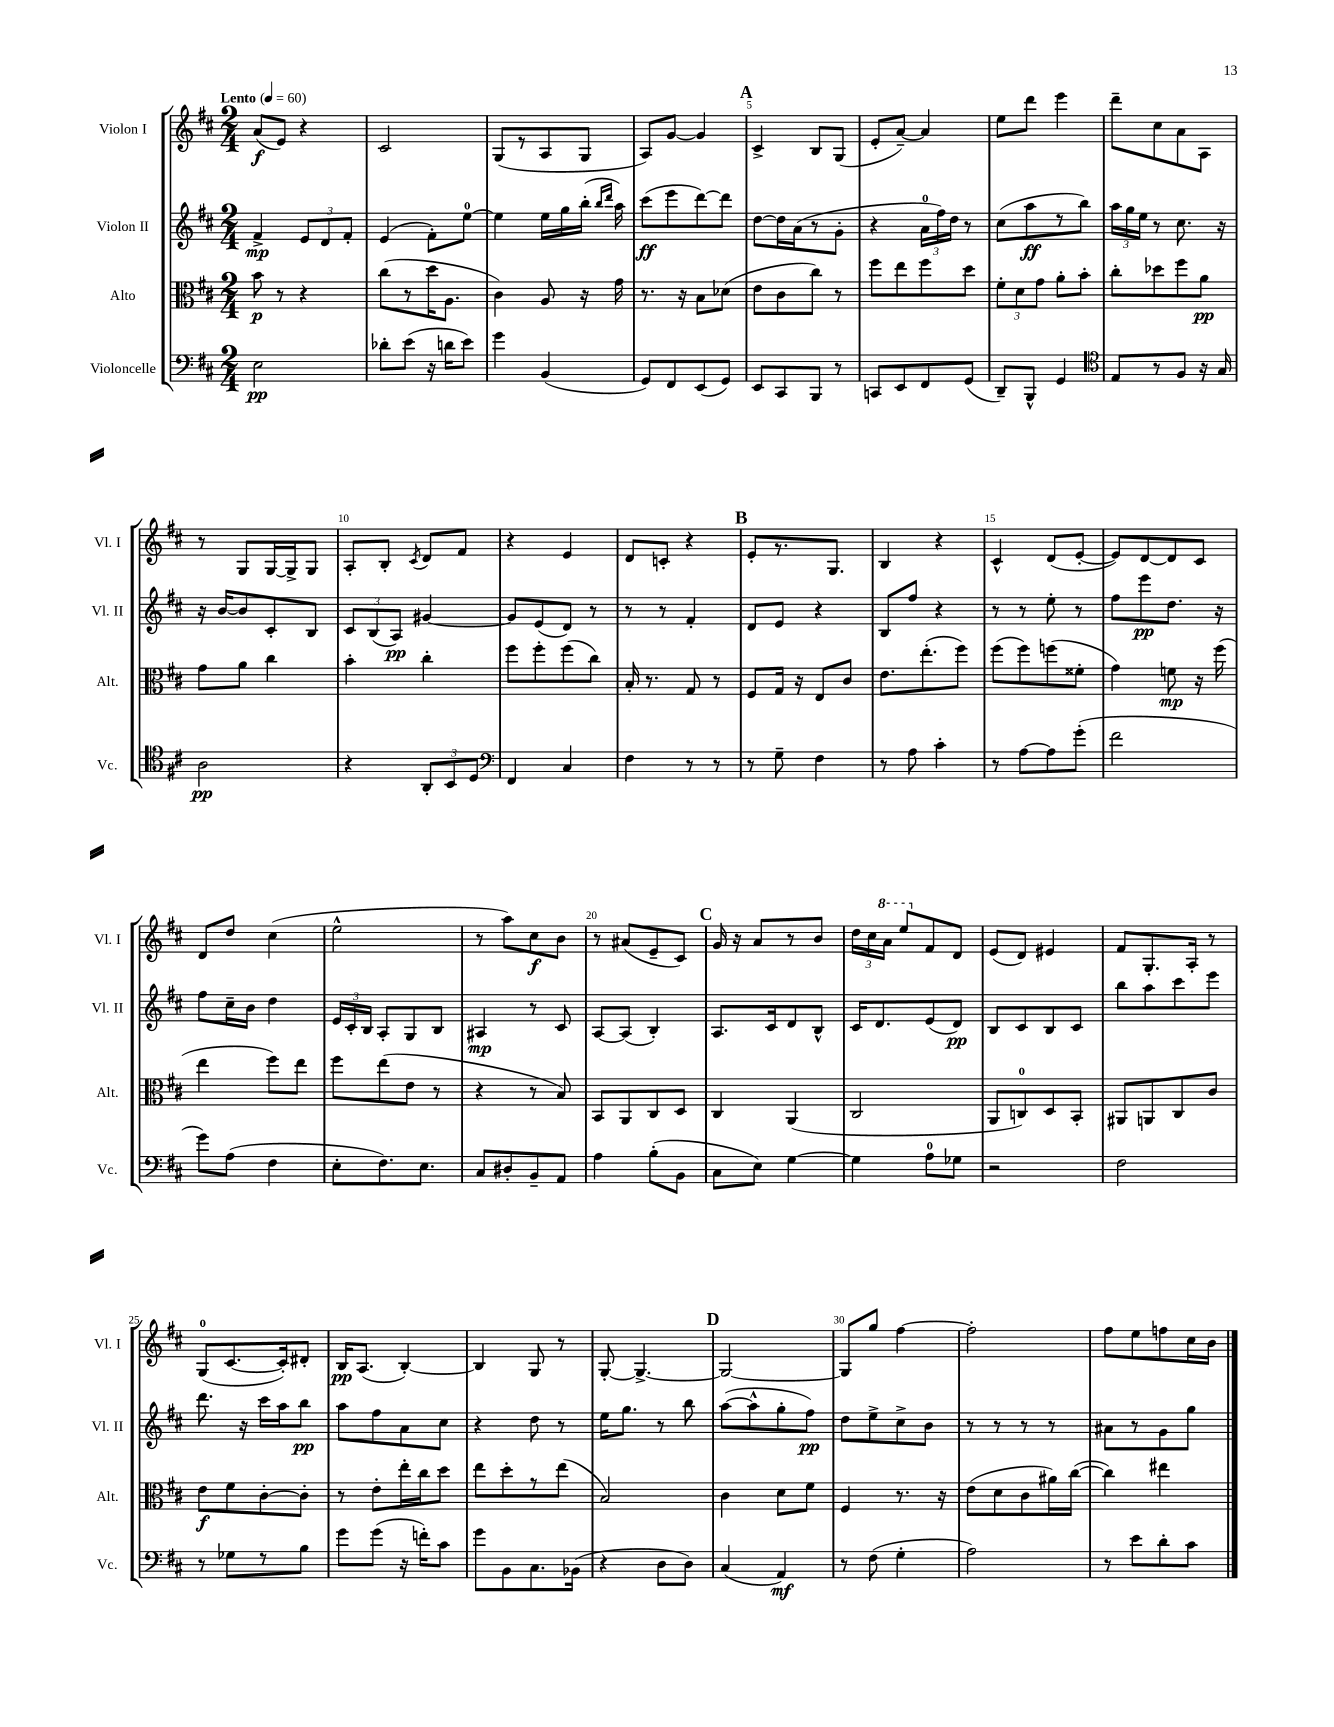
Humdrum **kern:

**kern	**dynam	**kern	**dynam	**kern	**dynam	**kern	**dynam
*part4	*part4	*part3	*part3	*part2	*part2	*part1	*part1
*staff4	*staff4	*staff3	*staff3	*staff2	*staff2	*staff1	*staff1
*I"Violoncelle	*	*I"Alto	*	*I"Violon II	*	*I"Violon I	*
*I'Vc.	*	*I'Alt.	*	*I'Vl. II	*	*I'Vl. I	*
*clefF4	*	*clefC3	*	*clefG2	*	*clefG2	*
*k[f#c#]	*	*k[f#c#]	*	*k[f#c#]	*	*k[f#c#]	*
*M2/4	*	*M2/4	*	*M2/4	*	*M2/4	*
*MM60	*	*MM60	*	*MM60	*	*MM60	*
=1	=1	=1	=1	=1	=1	=1	=1
!	!	!	!	!	!	!LO:TX:a:B:t=Lento	!
2E\	pp	8b\	p	4f#^/	mp	(8a/L	f
.	.	8r	.	.	.	8e/J)	.
.	.	4r	.	12e/L	.	4r	.
.	.	.	.	12d/	.	.	.
.	.	.	.	12f#'/J	.	.	.
=2	=2	=2	=2	=2	=2	=2	=2
8d-X'\L	.	(8cc#\L	.	(4e/	.	2c#/	.
(8e\J	.	8r	.	.	.	.	.
16r	.	16dd\K	.	8f#'\L)	.	.	.
16dn\KL	.	8.A\J	.	.	.	.	.
8e\J)	.	.	.	[8ee\J	.	.	.
=3	=3	=3	=3	=3	=3	=3	=3
4g\	.	4c#\)	.	4ee\]	.	(8G/L	.
.	.	.	.	.	.	8r	.
(4BB/	.	8A/	.	16ee\LL	.	8A/	.
.	.	.	.	16gg\	.	.	.
.	.	16r	.	(16bb'\JJ	.	8G/J	.
.	.	.	.	16qqbb/LL	.	.	.
.	.	.	.	16qqddd/JJ	.	.	.
.	.	16g\	.	16aa\)	.	.	.
=4	=4	=4	=4	=4	=4	=4	=4
8GG/L)	.	8.r	.	(8ccc#\L	ff	8A/L)	.
8FF#/	.	.	.	8eee\	.	[8g/J	.
.	.	16r	.	.	.	.	.
(8EE/	.	8B\L	.	[8ddd\)	.	4g/]	.
8GG/J)	.	(8d-X\J	.	8ddd\J]	.	.	.
!!LO:REH:place=s1:t=A
=5	=5	=5	=5	=5	=5	=5	=5
8EE/L	.	8e\L	.	[8dd\L	.	4c#^/	.
8CC#/	.	8c#\	.	16dd\L]	.	.	.
.	.	.	.	(16a\J	.	.	.
8BBB/J	.	8cc#\J)	.	8r	.	8B/L	.
8r	.	8r	.	8g'\J	.	(8G/J	.
=6	=6	=6	=6	=6	=6	=6	=6
8CCn/L	.	8ff#\L	.	4r	.	8e'/L	.
8EE/	.	8ee\	.	.	.	[8a~/J)	.
8FF#/	.	8ff#\	.	24a\LL	.	4a/]	.
.	.	.	.	24ff#\)	.	.	.
.	.	.	.	24dd\JJ	.	.	.
(8GG/J	.	8dd\J	.	8r	.	.	.
=7	=7	=7	=7	=7	=7	=7	=7
8DD~/L)	.	12f#'\L	.	(8cc#\L	.	8ee\L	.
.	.	12d\	.	.	.	.	.
8BBB^^/J	.	.	.	8aa\	ff	8ddd\J	.
.	.	12g\J	.	.	.	.	.
4GG/	.	8a'\L	.	8r	.	4eee\	.
.	.	8b'\J	.	8bb\J)	.	.	.
=8	=8	=8	=8	=8	=8	=8	=8
*clefC4	*	*	*	*	*	*	*
8E/L	.	8cc#'\L	.	24aa\LL	.	8ddd~\L	.
.	.	.	.	24gg\	.	.	.
.	.	.	.	24ee\JJ	.	.	.
8r	.	8dd-X\	.	8r	.	8cc#\	.
8F#/J	.	8ff#\	.	8.cc#\	.	8a\	.
16r	.	8a\J	pp	.	.	8A\J	.
16G/	.	.	.	16r	.	.	.
!!LO:LB:g=z
=9	=9	=9	=9	=9	=9	=9	=9
2A\	pp	8g\L	.	16r	.	8r	.
.	.	.	.	[16b/KL	.	.	.
.	.	8a\J	.	8b/]	.	8G/L	.
.	.	4cc#\	.	8c#'/	.	[16G/L	.
.	.	.	.	.	.	16G^/J]	.
.	.	.	.	8B/J	.	8G/J	.
=10	=10	=10	=10	=10	=10	=10	=10
4r	.	4b'\	.	12c#/L	.	8A'/L	.
.	.	.	.	(12B/	.	.	.
.	.	.	.	.	.	8B'/J	.
.	.	.	.	12A/J)	pp	.	.
.	.	.	.	.	.	8qc#/	.
12AA'/L	.	4cc#'\	.	[4g#X/	.	8d/L	.
12BB/	.	.	.	.	.	.	.
.	.	.	.	.	.	8f#/J	.
12D/J	.	.	.	.	.	.	.
=11	=11	=11	=11	=11	=11	=11	=11
*clefF4	*	*	*	*	*	*	*
4FF#/	.	8ff#\L	.	8g#/L]	.	4r	.
.	.	8ff#'\	.	(8e/	.	.	.
4C#/	.	(8ff#\	.	8d/J)	.	4e/	.
.	.	8cc#\J)	.	8r	.	.	.
=12	=12	=12	=12	=12	=12	=12	=12
4F#\	.	16B'/	.	8r	.	8d/L	.
.	.	8.r	.	.	.	.	.
.	.	.	.	8r	.	8cn'/J	.
8r	.	8G/	.	4f#'/	.	4r	.
8r	.	8r	.	.	.	.	.
!!LO:REH:place=s1:t=B
=13	=13	=13	=13	=13	=13	=13	=13
8r	.	8F#/L	.	8d/L	.	8e'/L	.
8G~\	.	16G/Jk	.	8e/J	.	8.r	.
.	.	16r	.	.	.	.	.
4F#\	.	8E/L	.	4r	.	.	.
.	.	.	.	.	.	8.G/J	.
.	.	8c#/J	.	.	.	.	.
=14	=14	=14	=14	=14	=14	=14	=14
8r	.	8.e\L	.	8B/L	.	4B/	.
8A\	.	.	.	8ff#/J	.	.	.
.	.	(8.ee'\	.	.	.	.	.
4c#'\	.	.	.	4r	.	4r	.
.	.	8ff#\J)	.	.	.	.	.
=15	=15	=15	=15	=15	=15	=15	=15
8r	.	(8ff#\L	.	8r	.	4c#^^/	.
[8A\L	.	8ff#\)	.	8r	.	.	.
8A\]	.	(8ffn\	.	8ee'\	.	(8d/L	.
(8g'\J	.	8f##X'\J	.	8r	.	[8e'/J	.
=16	=16	=16	=16	=16	=16	=16	=16
2f#\	.	4g\)	.	8ff#\L	.	8e/L])	.
.	.	.	.	8eee\	pp	[8d/	.
.	.	8fn\	mp	8.dd\J	.	8d/]	.
.	.	16r	.	.	.	8c#/J	.
.	.	(16ff#\	.	16r	.	.	.
!!LO:LB:g=z
=17	=17	=17	=17	=17	=17	=17	=17
8g\L)	.	4ee\	.	8ff#\L	.	8d/L	.
(8A\J	.	.	.	16cc#~\L	.	8dd/J	.
.	.	.	.	16b\JJ	.	.	.
4F#\	.	8ff#\L)	.	4dd\	.	(4cc#\	.
.	.	8ee\J	.	.	.	.	.
=18	=18	=18	=18	=18	=18	=18	=18
8E'\L	.	8ff#\L	.	24e/LL	.	2ee^^\	.
.	.	.	.	24c#'/	.	.	.
.	.	.	.	24B/JJ	.	.	.
8.F#\)	.	(8ee\	.	8A'/L	.	.	.
.	.	8e\J	.	8G/	.	.	.
8.E\J	.	.	.	.	.	.	.
.	.	8r	.	8B/J	.	.	.
=19	=19	=19	=19	=19	=19	=19	=19
8C#/L	.	4r	.	4A#X/	mp	8r	.
8D#X'/	.	.	.	.	.	8aa\L)	.
8BB~/	.	8r	.	8r	.	8cc#\	f
8AA/J	.	8B/)	.	8c#/	.	8b\J	.
=20	=20	=20	=20	=20	=20	=20	=20
4A\	.	8BB/L	.	[8A/L	.	8r	.
.	.	8AA/	.	(8A/J]	.	(8a#X/L	.
(8B'\L	.	8C#/	.	4B'/)	.	8e~/	.
8BB\J	.	8D/J	.	.	.	8c#/J)	.
!!LO:REH:place=s1:t=C
=21	=21	=21	=21	=21	=21	=21	=21
8C#\L	.	4C#/	.	8.A/L	.	16g/	.
.	.	.	.	.	.	16r	.
8E\J)	.	.	.	.	.	8a/L	.
.	.	.	.	16c#/k	.	.	.
[4G\	.	(4AA/	.	8d/	.	8r	.
.	.	.	.	8B^^/J	.	8b/J	.
=22	=22	=22	=22	=22	=22	=22	=22
4G\]	.	2C#/	.	16c#/KL	.	24dd\LL	.
.	.	.	.	.	.	24cc#\	.
.	.	.	.	8.d/	.	.	.
*	*	*	*	*	*	*8va	*
.	.	.	.	.	.	24aa\JJ	.
.	.	.	.	.	.	8eee/L	.
*	*	*	*	*	*	*X8va	*
8A\L	.	.	.	(8e/	.	8f#/	.
8G-X\J	.	.	.	8d/J)	pp	8d/J	.
=23	=23	=23	=23	=23	=23	=23	=23
2r	.	8AA/L	.	8B/L	.	(8e/L	.
.	.	8Cn/)	.	8c#/	.	8d/J)	.
.	.	8D/	.	8B/	.	4e#X/	.
.	.	8BB'/J	.	8c#/J	.	.	.
=24	=24	=24	=24	=24	=24	=24	=24
2F#\	.	8AA#X/L	.	8bb\L	.	8f#/L	.
.	.	8AAn/	.	8aa\	.	8.G'/	.
.	.	8C#/	.	8ccc#\	.	.	.
.	.	.	.	.	.	16A'/Jk	.
.	.	8c#/J	.	8eee\J	.	8r	.
!!LO:LB:g=z
=25	=25	=25	=25	=25	=25	=25	=25
8r	.	8e\L	f	8.ddd\	.	(8G/L	.
8G-X\L	.	8f#\	.	.	.	[8.c#/	.
.	.	.	.	16r	.	.	.
8r	.	[8c#'\	.	16ccc#\LL	.	.	.
.	.	.	.	16aa\J	.	16c#'/k])	.
8B\J	.	8c#'\J]	.	8bb\J	pp	8d#X'/J	.
=26	=26	=26	=26	=26	=26	=26	=26
8g\L	.	8r	.	8aa\L	.	16B/KL	pp
.	.	.	.	.	.	(8.A/J	.
(8g\J	.	8e'\L	.	8ff#\	.	.	.
16r	.	16ee'\L	.	8a\	.	[4B'/)	.
16fn'\KL)	.	16cc#\J	.	.	.	.	.
8c#\J	.	8dd\J	.	8cc#\J	.	.	.
=27	=27	=27	=27	=27	=27	=27	=27
8g\L	.	8ee\L	.	4r	.	4B/]	.
8BB\	.	8dd'\	.	.	.	.	.
8.C#\	.	8r	.	8dd\	.	8G/	.
.	.	(8ee\J	.	8r	.	8r	.
(16BB-X\Jk	.	.	.	.	.	.	.
=28	=28	=28	=28	=28	=28	=28	=28
4r	.	2B/)	.	16ee\KL	.	[8G'/	.
.	.	.	.	8.gg\J	.	.	.
.	.	.	.	.	.	4.G^/_	.
8D\L	.	.	.	8r	.	.	.
8D\J)	.	.	.	8bb\	.	.	.
!!LO:REH:place=s1:t=D
=29	=29	=29	=29	=29	=29	=29	=29
(4C#/	.	4c#\	.	([8aa\L	.	2G/_	.
.	.	.	.	8aa^^\]	.	.	.
4AA/)	mf	8d\L	.	8gg'\	.	.	.
.	.	8f#\J	.	8ff#\J)	pp	.	.
=30	=30	=30	=30	=30	=30	=30	=30
8r	.	4F#/	.	8dd\L	.	8G/L]	.
(8F#\	.	.	.	8ee^\	.	8gg/J	.
4G'\	.	8.r	.	8cc#^\	.	[4ff#\	.
.	.	.	.	8b\J	.	.	.
.	.	16r	.	.	.	.	.
=31	=31	=31	=31	=31	=31	=31	=31
2A\)	.	(8e\L	.	8r	.	2ff#'\]	.
.	.	8d\	.	8r	.	.	.
.	.	8c#\	.	8r	.	.	.
.	.	16a#X\L)	.	8r	.	.	.
.	.	([16cc#\JJ	.	.	.	.	.
=32	=32	=32	=32	=32	=32	=32	=32
8r	.	4cc#\])	.	8a#X\L	.	8ff#\L	.
8e\L	.	.	.	8r	.	8ee\	.
8d'\	.	4ee#X\	.	8g\	.	8ffn\	.
8c#\J	.	.	.	8gg\J	.	16cc#\L	.
.	.	.	.	.	.	16b\JJ	.
==	==	==	==	==	==	==	==
*-	*-	*-	*-	*-	*-	*-	*-
